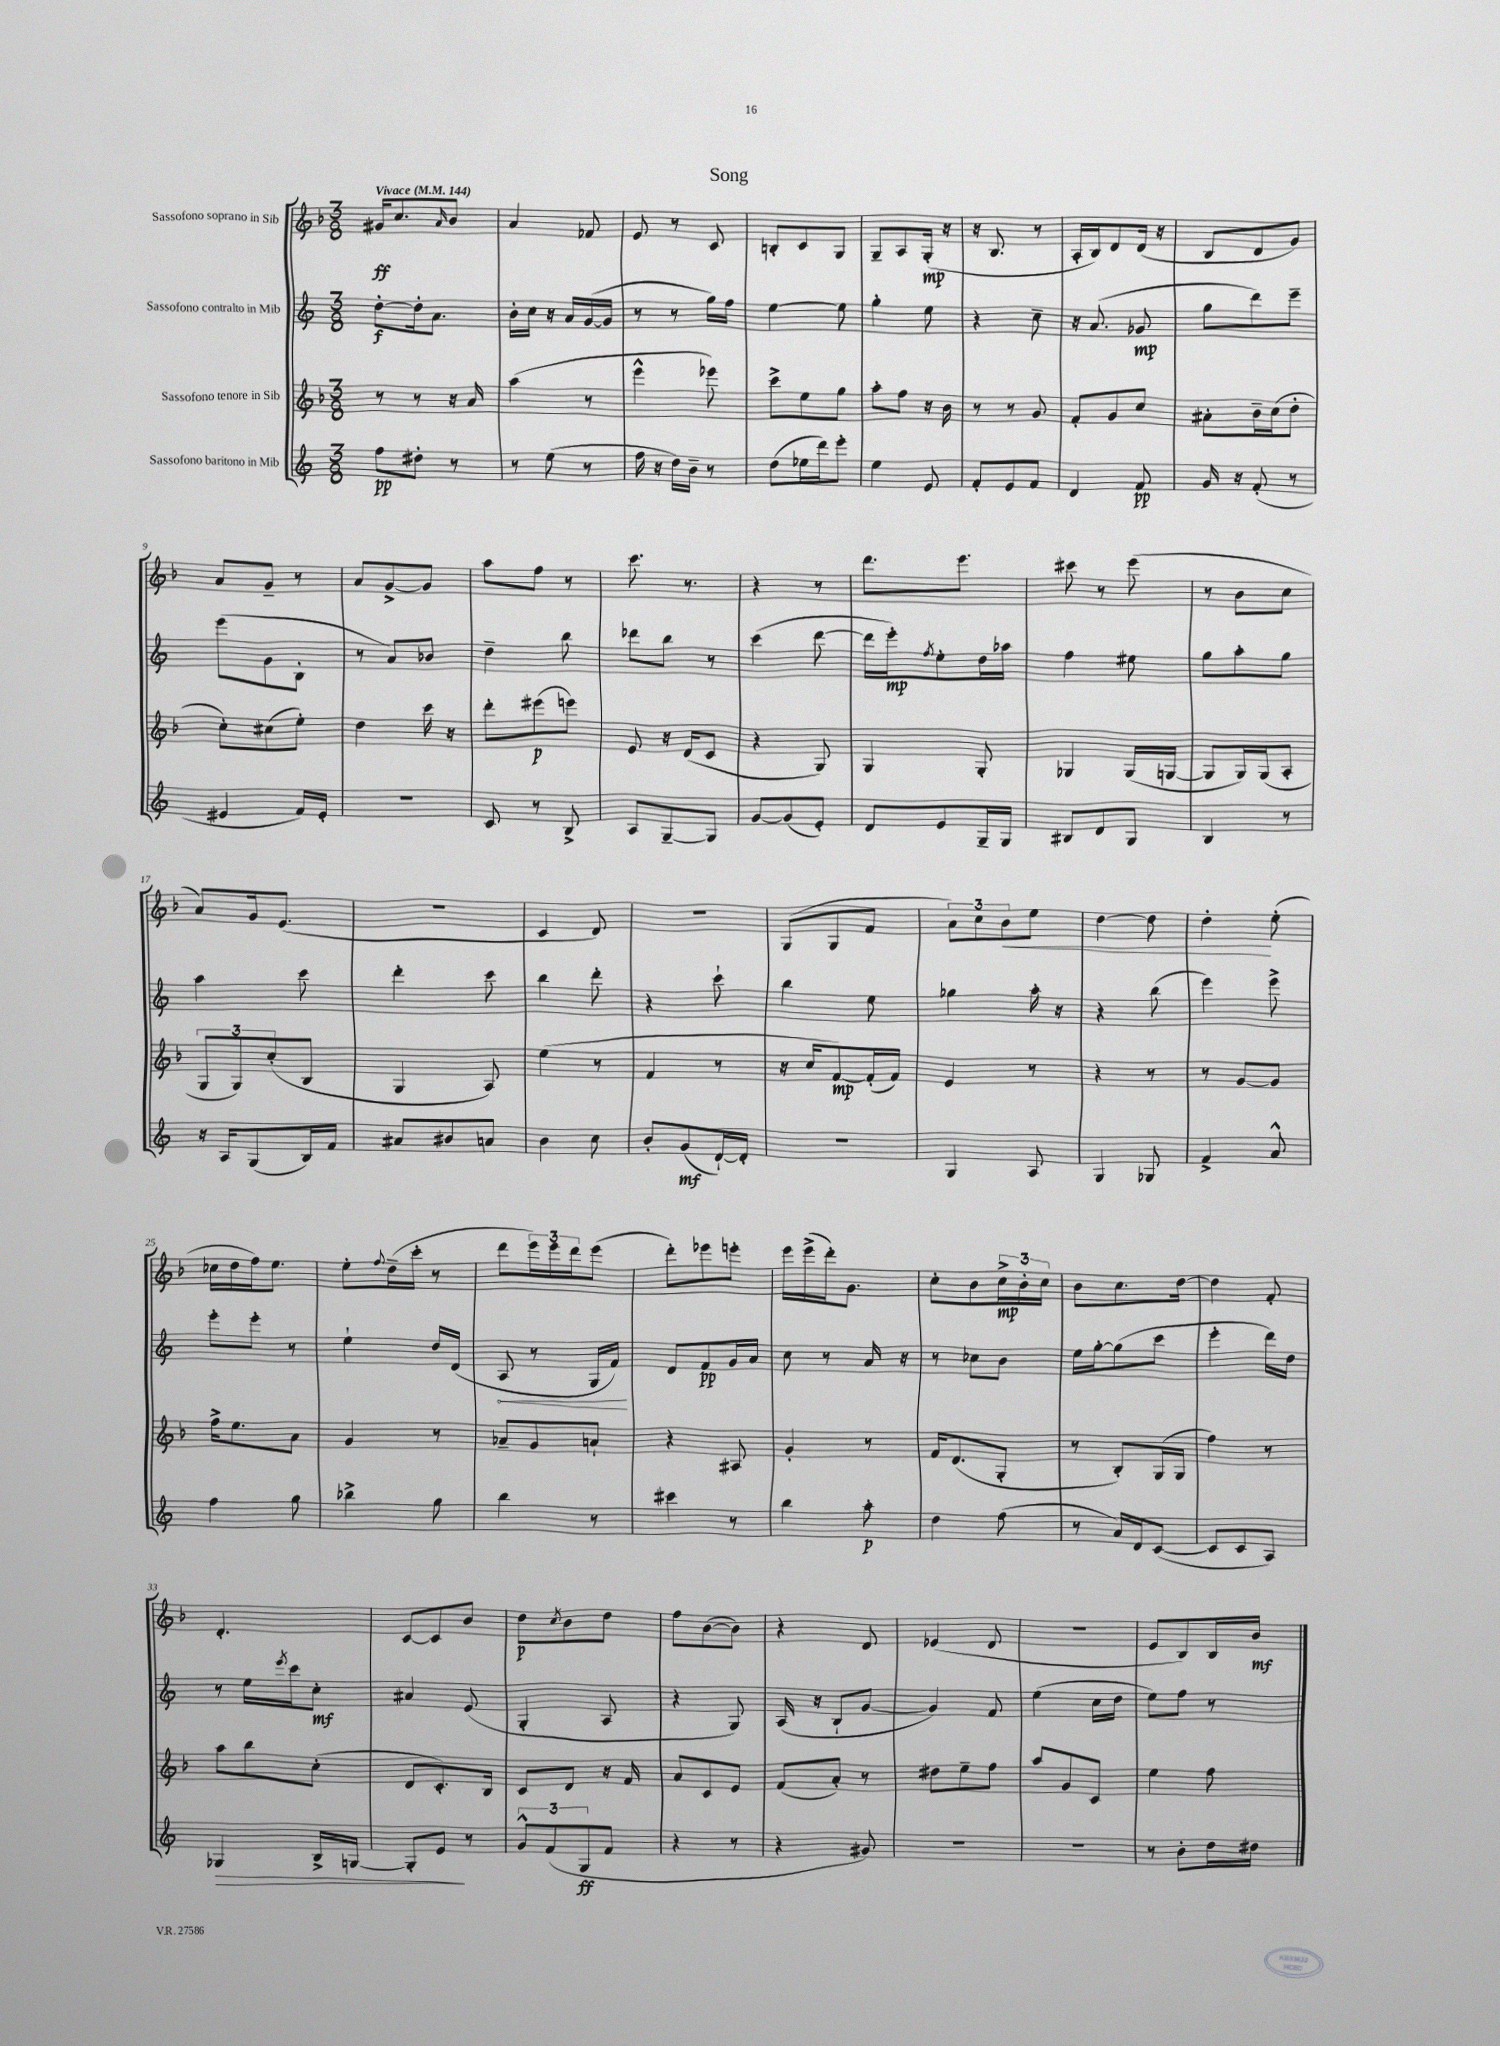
\header { title = "Song" }
<<
\new StaffGroup <<
\new Staff = "s0" \with { instrumentName = "Sassofono soprano in Sib" } {
    \clef treble \key f \major \numericTimeSignature \time 3/8 \tempo "Vivace" 4 = 144
    gis'16\ff c''8. \grace { a'16 } bes'8 |
    a'4 fes'8 |
    e'8 r8 c'8 |
    b8-. c'8 g8 |
    g8-- a8 g16-.\mp( r16 |
    r16 bes8. r8 |
    a16-. bes16) d'8 d'16( r16 |
    bes8 d'8 g'8) |
    a'8 g'8-- r8 |
    a'8 g'8~-> g'8 |
    a''8 f''8 r8 |
    c'''8. r8. |
    r4 r8 |
    d'''8. e'''8. |
    cis'''8 r8 e'''8( |
    r8 bes'8 c''8 |
    a'8) g'16 e'8.( |
    R4. |
    c'4 d'8) |
    R4. |
    g8( g8 f'8 |
    \tuplet 3/2 { a'8) c''8 bes'8\< } e''8 |
    d''4~ d''8 |
    d''4-.\! e''8-.( |
    ces''16 d''16 f''16) e''8. |
    e''8-. \appoggiatura { f''8 } d''16--( c'''16-. r8 |
    d'''8 \tuplet 3/2 { e'''16) e'''16 d'''16 } e'''8( |
    d'''8-.) ees'''8 e'''8-. |
    e'''16 e'''16->( d'''16-.) g'8. |
    c''8-. bes'8 \tuplet 3/2 { c''16->\mp bes'16-. c''16 } |
    bes'8 c''8. d''16~ |
    d''4 f'8-. |
    d'4.-. |
    c'8~ c'8 bes'8 |
    d''8\p \acciaccatura { c''8 } bes'8 d''8 |
    f''8 bes'8~( bes'8) |
    r4 d'8 |
    ees'4( d'8 |
    R4. |
    e'8 bes8) bes16 bes'16\mf \bar "|." |
}
\new Staff = "s1" \with { instrumentName = "Sassofono contralto in Mib" } {
    \clef treble \key c \major \numericTimeSignature \time 3/8
    d''8~-.\f d''16-. a'8. |
    b'16-. c''16 r16 a'16 g'16~( g'16 |
    r8 r8 g''16) f''16 |
    e''4~ e''8 |
    g''4-. e''8 |
    r4 c''8-- |
    r16 a'8.( ges'8\mp |
    g''8 d'''8) e'''8-- |
    e'''8( g'8 b8-. |
    r8 a'8) bes'8 |
    d''4-- b''8 |
    des'''8 b''8 r8 |
    c'''4( d'''8~ |
    d'''16 e'''16-.\mp) \acciaccatura { f''8 } e''8-. d''16 aes''16 |
    f''4 eis''8 |
    g''8 a''8-. g''8 |
    a''4 c'''8 |
    d'''4-. c'''8 |
    b''4 d'''8-. |
    r4 c'''8-! |
    b''4 e''8 |
    ges''4 a''16-. r16 |
    r4 b''8( |
    e'''4) e'''8-> |
    e'''8-. e'''8-. r8 |
    e''4-! d''16 d'16( |
    \once \override Hairpin.circled-tip = ##t a8\< r8 g16 f'16\!) |
    d'8 f'8\pp g'16 a'16 |
    c''8 r8 a'16 r16 |
    r8 ces''8 b'8 |
    e''16 g''16~-. g''8( c'''8 |
    e'''4-. d'''16) d''16 |
    r8 e''16 \acciaccatura { e'''8 } c'''16 c''8-.\mf |
    ais'4 e'8( |
    g4-. a8 |
    r4 g8) |
    a16( r16 b8-! g'8~ |
    g'4) f'8 |
    e''4( c''16 d''16 |
    e''8) f''8 r8 \bar "|." |
}
\new Staff = "s2" \with { instrumentName = "Sassofono tenore in Sib" } {
    \clef treble \key f \major \numericTimeSignature \time 3/8
    r8 r8 r16 a'16 |
    a''4( r8 |
    e'''4-^ ees'''8) |
    c'''8-> e''8 g''8 |
    a''8-. f''8 r16 bes'16 |
    r8 r8 g'8 |
    f'8-. g'8 c''8 |
    ais'8-. bes'16-- c''16( d''8-. |
    c''8-.) cis''8( e''8-.) |
    d''4 c'''16 r16 |
    d'''8-. eis'''8\p( e'''8) |
    e'8 r16 d'16( c'8 |
    r4 g8) |
    g4 g8-. |
    ges4 ges16( g16~ |
    g8 g16) g16( a8-. |
    \tuplet 3/2 { g8 g8) c''8-.( } bes8 |
    g4 a8) |
    e''4( r8 |
    f'4 r8 |
    r16 c''16 f'8~\mp) f'16-.( f'16) |
    e'4 r8 |
    r4 r8 |
    r8 g'8~ g'8 |
    f''16-> e''8. a'8 |
    g'4 r8 |
    aes'8-- g'8 a'8-! |
    r4 ais8 |
    g'4-. r8 |
    f'16 d'8.( g8-. |
    r8 bes8-.) g16( g16 |
    f''4) r8 |
    a''8 bes''8 c''8-.( |
    d'8 c'8.-.) bes16 |
    c'8 d'8 r16 f'16 |
    a'8 c'8 e'8 |
    f'8( a'8-.) r8 |
    dis''8 e''8-- f''8 |
    a''8 g'8 c'8 |
    e''4 f''8 \bar "|." |
}
\new Staff = "s3" \with { instrumentName = "Sassofono baritono in Mib" } {
    \clef treble \key c \major \numericTimeSignature \time 3/8
    f''8\pp dis''8-. r8 |
    r8 e''8( r8 |
    f''16 r16 d''16) b'16-- r8 |
    d''8( ees''16 d'''16) e'''8-. |
    e''4 e'8 |
    f'8-. e'8 f'8 |
    d'4 f'8\pp |
    g'16 r16 f'8-.( r8 |
    eis'4 f'16) eis'16-. |
    R4. |
    c'8 r8 b8-> |
    a8 g8~-- g8 |
    g'8~ g'8( e'8-.) |
    d'8 e'8 g16-- g16 |
    bis8 d'8 g8 |
    b4 r8 |
    r16 a16 g8( b16) f'16 |
    ais'8 bis'8 a'8 |
    b'4 c''8 |
    b'8-. g'8\mf( d'16~-!) d'16-. |
    R4. |
    g4 a8 |
    g4 ges8 |
    f'4-> a'8-^ |
    f''4 g''8 |
    bes''4-> g''8 |
    b''4 r8 |
    cis'''4 r8 |
    b''4 a''8-.\p |
    d''4 f''8( |
    r8 a'16) d'16 c'8~( |
    c'8 c'8 a8) |
    ges4\> b16-> g16~ |
    g8-. e'8\! r8 |
    \tuplet 3/2 { g'8-^ f'8( g8\ff } f'8 |
    r4 r8 |
    r4 gis'8) |
    R4. |
    R4. |
    r8 b'8-. d''16 dis''16 \bar "|." |
}
>>
>>
